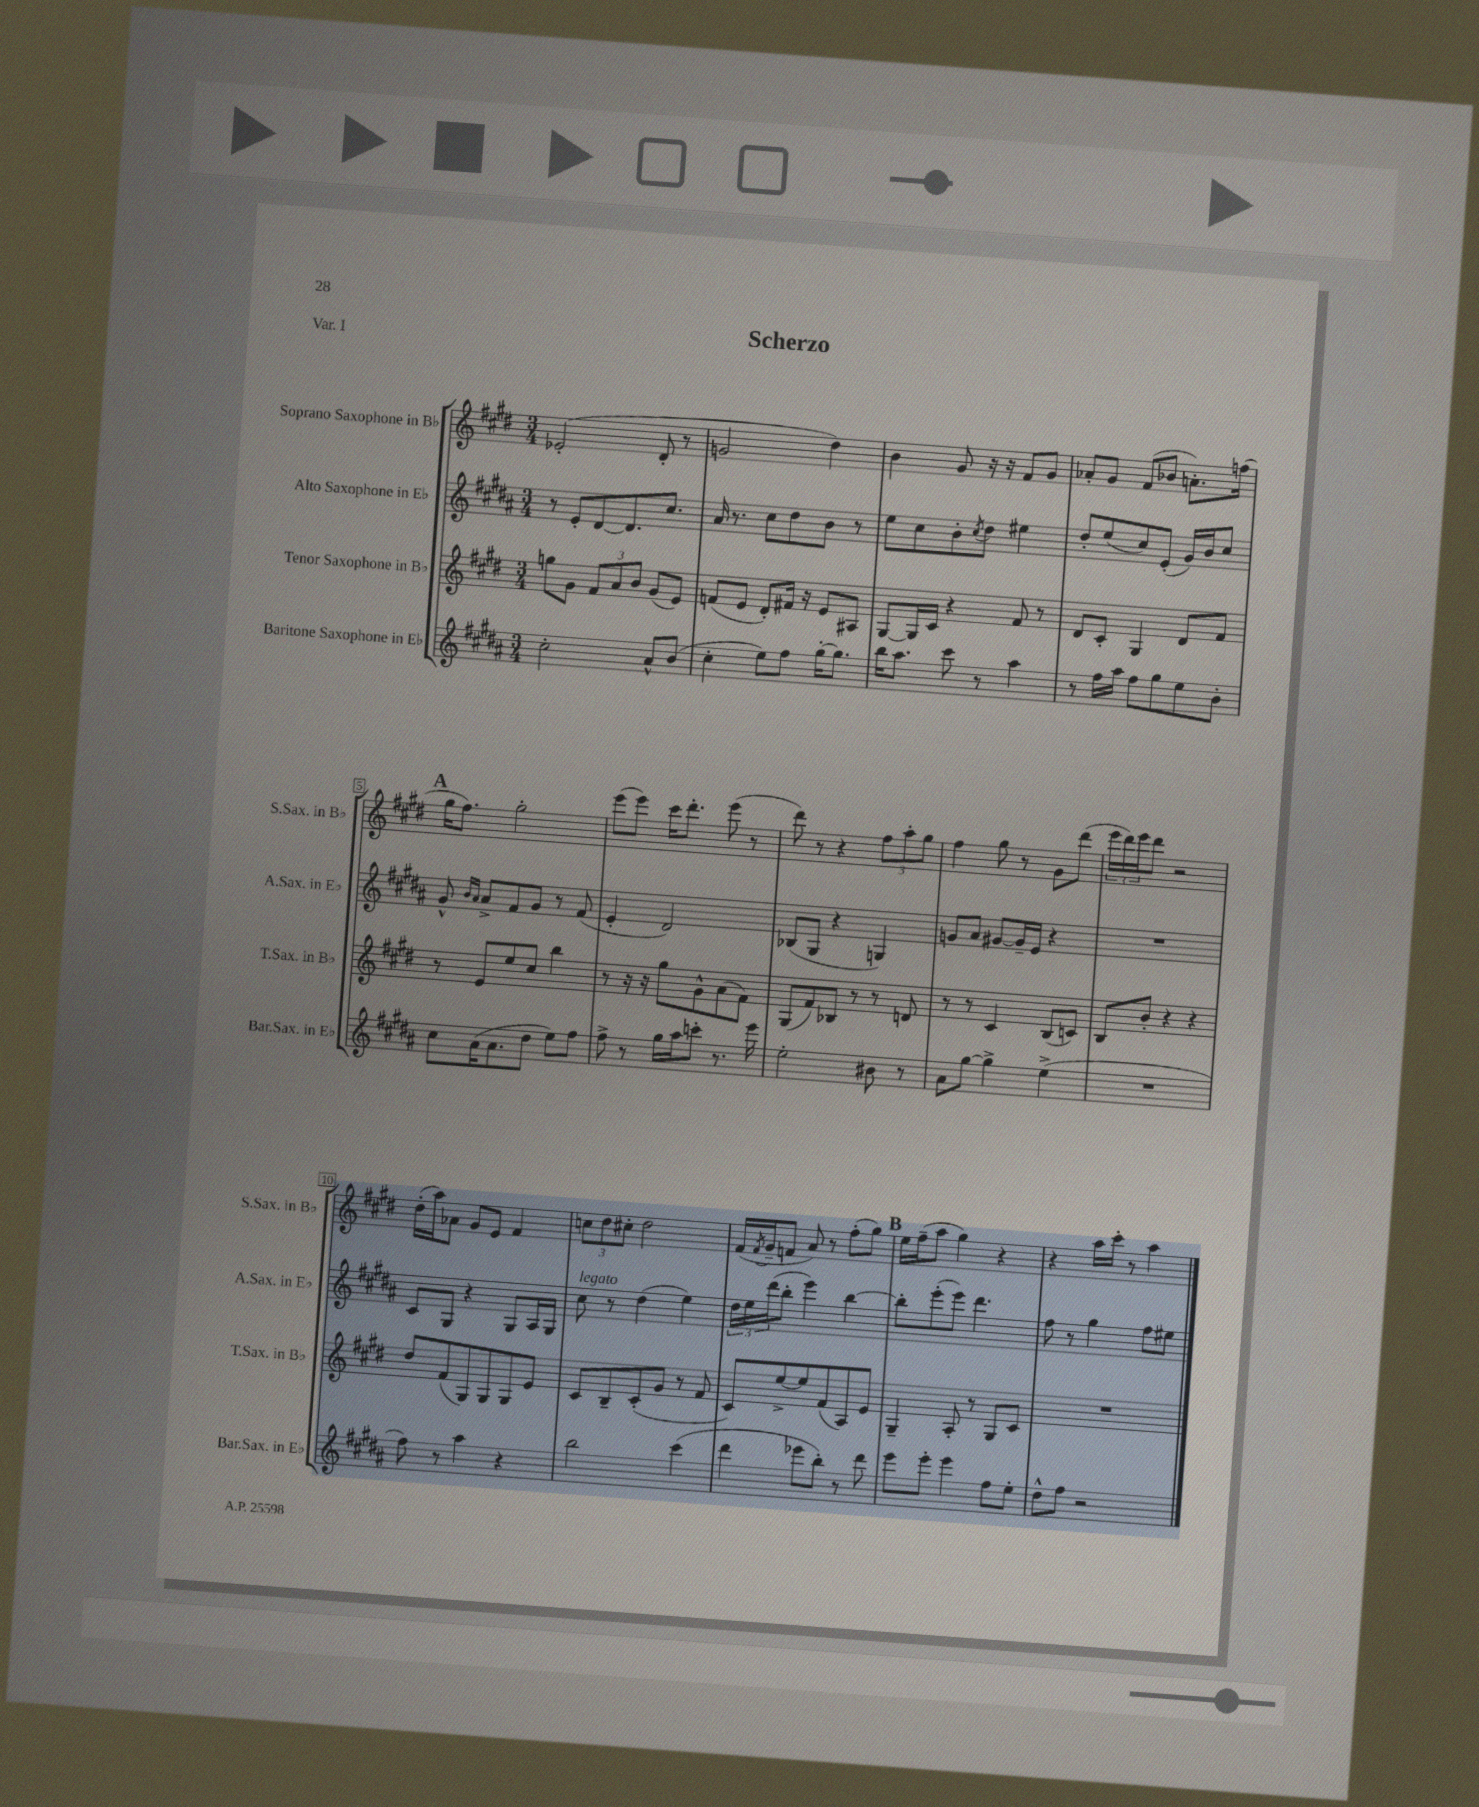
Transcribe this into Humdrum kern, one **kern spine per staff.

**kern	**kern	**kern	**kern
*part4	*part3	*part2	*part1
*staff4	*staff3	*staff2	*staff1
*I"Baritone Saxophone in E♭	*I"Tenor Saxophone in B♭	*I"Alto Saxophone in E♭	*I"Soprano Saxophone in B♭
*I'Bar.Sax. in E♭	*I'T.Sax. in B♭	*I'A.Sax. in E♭	*I'S.Sax. in B♭
*clefG2	*clefG2	*clefG2	*clefG2
*k[f#c#g#d#a#]	*k[f#c#g#d#]	*k[f#c#g#d#a#]	*k[f#c#g#d#]
*M3/4	*M3/4	*M3/4	*M3/4
=1	=1	=1	=1
2cc#'\	8ggn\L	8r	(2e-X'/
.	8g#\J	8e'/L	.
.	12f#/L	[8d#/	.
.	12a/	.	.
.	.	8.d#/]	.
.	12b/J	.	.
8a#^^/L	(8g#/L	.	8d#'/
.	.	8.cc#/J	.
(8b/J	8e/J)	.	8r
=2	=2	=2	=2
4cc#'\	(8fn/L	16a#/	2gn/
.	.	8.r	.
.	8e/J	.	.
8ee\L)	8d#'/L)	8cc#\L	.
8ff#\J	16f#X/Jk	8dd#\	.
.	16r	.	.
[16gg#'\KL	8e/L	8b\J	4dd#\)
8.gg#\J]	.	.	.
.	8A#X/J	8r	.
=3	=3	=3	=3
16bb\KL	[8G#/L	8ee\L	4b\
8.aa#\J	.	.	.
.	16G#/L]	8cc#\	.
.	16c#/JJ	.	.
8ccc#\	4r	8b'\	8g#/
.	.	8qcc#/	.
8r	.	8dd#\J	16r
.	.	.	16r
4aa#\	8f#/	4ee#X\	8f#/L
.	8r	.	8g#/J
=4	=4	=4	=4
8r	8d#/L	8dd#'/L	8a-X'/L
16ff#\LL	8c#'/J	(8ee/	8g#/J
16aa#\JJ	.	.	.
8ff#\L	4G#/	8cc#/)	(8f#/L
8gg#\	.	(8e'/J	8b-X/J
8ee\	8d#/L	16g#/LL)	8.an'\L)
.	.	16b/J	.
8b'\J	8f#/J	8cc#/J	.
.	.	.	(16ffn\Jk
!!LO:LB:g=z
!!LO:REH:place=s1:t=A
=5	=5	=5	=5
8cc#\L	8r	8g#^^/	16gg#\KL
.	.	.	8.ff#\J)
.	.	16qqb/LL	.
.	.	16qqa#/JJ	.
(16a#\K	8e/L	8a#^/L	.
8.a#\	.	.	.
.	8ee/	8f#/	2gg#'\
8dd#\J	8cc#/J	8g#/J	.
8ee\L)	4bb\	8r	.
8ff#\J	.	(8f#/	.
=6	=6	=6	=6
8ff#^\	8r	4e'/	(8eee\L
8r	16r	.	8eee\J)
.	16r	.	.
16gg#\LL	8gg#\L	2d#/)	16ccc#\KL
16aa#\J	.	.	8.ddd#'\J
8cccn'\J	8g#^^\	.	.
8.r	(8a\	.	(8eee\
.	8f#\J)	.	8r
16eee\	.	.	.
=7	=7	=7	=7
2ee'\	(8G#/L	(8B-X/L	8ddd#\)
.	8f#/)	8G#/J	8r
.	8B-X/J	4r	4r
.	8r	.	.
8b#X\	8r	4Gn/)	12ff#\L
.	.	.	12aa'\
8r	8dn/	.	.
.	.	.	12gg#\J
=8	=8	=8	=8
8a#\L	8r	8gn/L	4ff#\
[8gg#\J	8r	8a#/J	.
4gg#^\]	4c#/	[8g#X/L	8gg#\
.	.	16g#~/L]	8r
.	.	16e/JJ	.
(4ee^\	(8B/L	4r	8g#\L
.	8cn/J)	.	(8ddd#\J
=9	=9	=9	=9
2.r	8B/L	2.r	24eee\LL
.	.	.	24ddd#\)
.	.	.	24eee\J
.	8b'/J	.	8ddd#\J
.	4r	.	2r
.	4r	.	.
!!LO:LB:g=z
=10	=10	=10	=10
8ff#\)	8dd#/L	8c#/L	(16dd#'\LL
.	.	.	16aa\J)
8r	(8f#/	8G#/J	8a-X\J
4aa#\	8G#/)	4r	8g#/L
.	8G#/	.	8e/J
4r	8G#/	8G#/L	4f#/
.	8e/J	16A#/L	.
.	.	16G#/JJ	.
=11	=11	=11	=11
!	!	!LO:TX:a:i:t=legato	!
2bb\	8c#/L	8cc#\	12ccn\L
.	.	.	12dd#\
.	8B~/	8r	.
.	.	.	12cc#X'\J
.	(8c#'/	(4dd#\	2dd#\
.	8g#/J	.	.
(4ccc#\	8r	4ee\)	.
.	8f#/	.	.
=12	=12	=12	=12
4ddd#\	8c#/L)	24dd#\LL	(16f#/LL
.	.	24ee\	.
.	.	.	8qf#/
.	.	.	16g#~/J
.	.	(24ddd#\J	.
.	[8ee^/	8bb'\J	8fn/J
8eee-X\L	8ee/]	4eee\)	8a/)
8bb'\J)	(8f#/	.	8r
8r	8A/)	[4bb\	(8ff#'\L
8ddd#\	8e/J	.	8gg#\J)
!!LO:REH:place=s1:t=B
=13	=13	=13	=13
8eee\L	4G#~/	8bb'\L]	16ee\LL
.	.	.	(16ff#~\J
8eee'\J	.	(8eee'\	8aa\J
4eee\	8A'/	8eee\J)	4gg#\)
.	8r	4.ddd#\	.
8ff#\L	8G#/L	.	4r
8ee'\J	8c#/J	.	.
=14	=14	=14	=14
8dd#^^\L	2.r	8ff#\	4r
8ff#\J	.	8r	.
2r	.	4gg#\	16aa\LL
.	.	.	16ccc#'\JJ
.	.	.	8r
.	.	8ff#\L	4aa\
.	.	8ee#X\J	.
==	==	==	==
*-	*-	*-	*-
